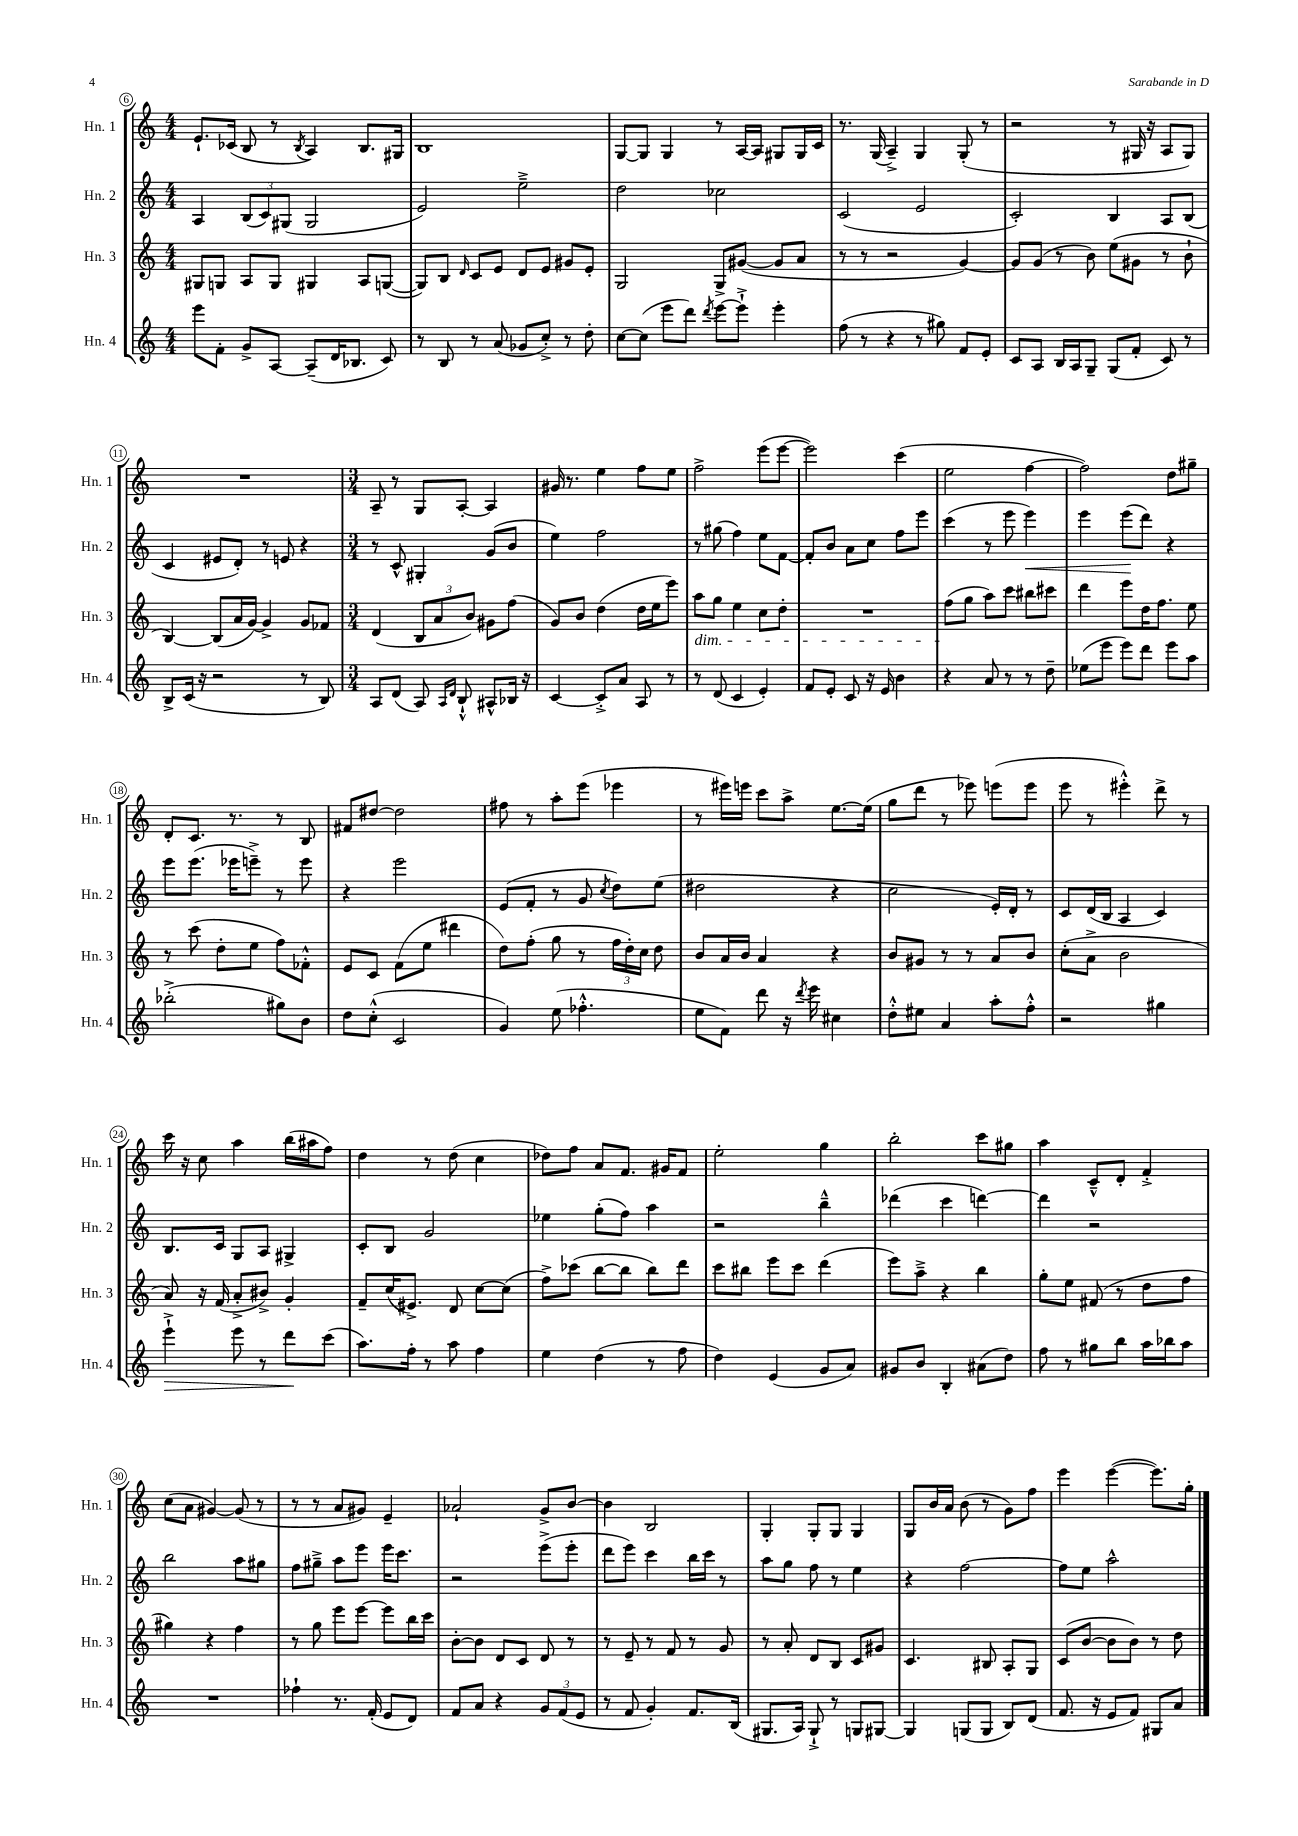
<<
\new StaffGroup <<
\new Staff = "s0" \with { instrumentName = "Hn. 1" shortInstrumentName = "Hn. 1" } {
    \clef treble \key c \major \numericTimeSignature \time 4/4
    \autoBeamOff e'8.[-! ces'16]( b8 r8 \acciaccatura { b8 } a4) b8.[ gis16] |
    b1 |
    g8[~ g8] g4 r8 a16[~ a16] gis8[ gis16 c'16] |
    r8. g16( a4--->) g4 g8-.( r8 |
    r2 r8 gis16 r16 a8[ gis8]) |
    R1 |
    \numericTimeSignature \time 3/4 a8-- r8 g8[ a8]~-. a4 |
    gis'16 r8. e''4 f''8[ e''8] |
    f''2-> e'''8[( e'''8]~ |
    e'''2) c'''4( |
    e''2 f''4~ |
    f''2) d''8[ gis''8]-- |
    d'8[-. c'8.] r8. r8 b8 |
    fis'8[ dis''8]~ dis''2 |
    fis''8 r8 a''8[-. e'''8]( ees'''4 |
    r8 eis'''16[) e'''16] c'''8[ a''8]-> e''8.[~ e''16]( |
    g''8[ d'''8] r8 ees'''8) e'''8[( e'''8] |
    e'''8 r8 eis'''4-.-^) d'''8-> r8 |
    c'''16 r16 c''8 a''4 b''16[( ais''16 f''8]) |
    d''4 r8 d''8( c''4 |
    des''8[) f''8] a'8[ f'8.] gis'16[ f'8] |
    e''2-. g''4 |
    b''2-. c'''8[ gis''8] |
    a''4 c'8[---^ d'8]-. f'4-.-> |
    c''8[( a'8] gis'4~) gis'8( r8 |
    r8 r8 a'8[ gis'8]) e'4-- |
    aes'2-! g'8[-> b'8]~ |
    b'4 b2 |
    g4-. g8[-. g8] g4 |
    g8[ b'16 a'16] b'8( r8 g'8[) f''8] |
    e'''4 e'''4~( e'''8.[) g''16]-. \bar "|." |
}
\new Staff = "s1" \with { instrumentName = "Hn. 2" shortInstrumentName = "Hn. 2" } {
    \clef treble \key c \major \numericTimeSignature \time 4/4
    \autoBeamOff a4 \tuplet 3/2 { b8[( c'8) gis8]( } gis2 |
    e'2) e''2---> |
    d''2 ces''2 |
    c'2( e'2 |
    c'2-.) b4 a8[ b8]( |
    c'4 eis'8[ d'8]-.) r8 e'8 r4 |
    \numericTimeSignature \time 3/4 r8 c'8-^ gis4-. g'8[( b'8] |
    e''4) f''2 |
    r8 gis''8( f''4) e''8[ f'8]~ |
    f'8[-. b'8] a'8[ c''8] f''8[ e'''8] |
    c'''4( r8 e'''8 e'''4\<) |
    e'''4 e'''8[\!( d'''8]) r4 |
    e'''8[ e'''8.]( ees'''16[ e'''8]--->) r8 e'''8 |
    r4 e'''2 |
    e'8[( f'8]-. r8 g'8 \acciaccatura { c''8 } d''8[) e''8]( |
    dis''2 r4 |
    c''2 e'16[-.) d'16]-. r8 |
    c'8[ d'16( b16] a4 c'4) |
    b8.[ c'16] g8[ a8] gis4-> |
    c'8[-. b8] g'2 |
    ees''4 g''8[-.( f''8]) a''4 |
    r2 b''4---^ |
    des'''4( c'''4 d'''4~) |
    d'''4 r2 |
    b''2 a''8[ gis''8] |
    f''8[ gis''8]---> a''8[ e'''8] e'''16[ c'''8.] |
    r2 e'''8[->( e'''8]-. |
    d'''8[ e'''8]) c'''4 b''16[ c'''16] r8 |
    a''8[ g''8] f''8 r8 e''4 |
    r4 f''2~ |
    f''8[ e''8] a''2-^ \bar "|." |
}
\new Staff = "s2" \with { instrumentName = "Hn. 3" shortInstrumentName = "Hn. 3" } {
    \clef treble \key c \major \numericTimeSignature \time 4/4
    \autoBeamOff gis8[ g8] a8[ g8] gis4 a8[ g8]~( |
    g8[) b8] \grace { d'16 } c'8[ e'8] d'8[ e'8] gis'8[ e'8]-. |
    g2 g8[-> gis'8]~( gis'8[ a'8] |
    r8 r8 r2 g'4~) |
    g'8[ g'8]( r8 b'8) e''8[( gis'8] r8 b'8-! |
    b4~) b8[( a'16 g'16]~) g'4-> g'8[ fes'8] |
    \numericTimeSignature \time 3/4 d'4( \tuplet 3/2 { b8[ a'8 b'8]) } gis'8[ f''8]( |
    g'8[) b'8] d''4( d''16[ e''16 e'''8]) |
    a''8[\dim g''8] e''4 c''8[ d''8]-. |
    R2. |
    f''8[\!( g''8] a''8[) c'''8] bis''8[ cis'''8] |
    d'''4 e'''8[ d''16 f''8.] e''8 |
    r8 c'''8( d''8[-. e''8] f''8[) fes'8]-.-^ |
    e'8[ c'8] f'8[( e''8] dis'''4 |
    d''8[) f''8]-.( g''8 r8 \tuplet 3/2 { f''16[ d''16-.) c''16] } d''8 |
    b'8[ a'16 b'16] a'4 r4 |
    b'8[ gis'8] r8 r8 a'8[ b'8] |
    c''8[-.( a'8]-> b'2 |
    a'8) r16 f'16( a'8[-.-> bis'8]->) g'4-. |
    f'8[-- c''16( eis'8.]->) d'8 c''8[~ c''8]( |
    f''8[->) ces'''8]( b''8[~ b''8] b''8[) d'''8] |
    c'''8[ bis''8] e'''8[ c'''8] d'''4( |
    e'''8[) a''8]---> r4 b''4 |
    g''8[-. e''8] fis'8( r8 d''8[ f''8] |
    gis''4) r4 f''4 |
    r8 g''8 e'''8[ e'''8]~ e'''8[ b''16 c'''16] |
    b'8[~-. b'8] d'8[ c'8] d'8 r8 |
    r8 e'8-- r8 f'8 r8 g'8 |
    r8 a'8-. d'8[ b8] c'8[ gis'8] |
    c'4. bis8 a8[-. g8] |
    c'8[( b'8]~ b'8[ b'8]) r8 d''8 \bar "|." |
}
\new Staff = "s3" \with { instrumentName = "Hn. 4" shortInstrumentName = "Hn. 4" } {
    \clef treble \key c \major \numericTimeSignature \time 4/4
    \autoBeamOff e'''8[ f'8]-. g'8[-> a8]~ a8[--( d'16 bes8.] c'8) |
    r8 b8 r8 a'8( ges'8[ c''8]-.->) r8 d''8-. |
    c''8[~ c''8]( e'''8[ d'''8]) \acciaccatura { d'''8 } e'''8[~ e'''8]-!-> e'''4-. |
    f''8( r8 r4 r8 gis''8) f'8[ e'8]-. |
    c'8[ a8] b16[ a16 g8]-- g8[( f'8]-. c'8) r8 |
    b8[-> c'16]( r16 r2 r8 b8) |
    \numericTimeSignature \time 3/4 a8[ d'8]( a8) \grace { a16[ d'16] } b8-!-^ ais8[-^ bes16] r16 |
    c'4~ c'8[-.-> a'8] a8 r8 |
    r8 d'8( c'4 e'4-.) |
    f'8[ e'8]-. c'8 r16 e'16 b'4 |
    r4 a'8 r8 r8 d''8-- |
    ees''8[( e'''8] e'''8[) d'''8] e'''8[ a''8] |
    bes''2-.->( gis''8[) b'8] |
    d''8[ c''8]-.-^( c'2 |
    g'4) e''8( fes''4.-.-^ |
    e''8[ f'8]) d'''8 r16 \acciaccatura { d'''8 } e'''16 cis''4 |
    d''8[-.-^ eis''8] a'4 a''8[-. f''8]-.-^ |
    r2 gis''4 |
    e'''4-!->\> e'''8 r8 d'''8[\! c'''8]( |
    a''8.[) f''16]-. r8 a''8 f''4 |
    e''4 d''4( r8 f''8 |
    d''4) e'4( g'8[ a'8]) |
    gis'8[ b'8] b4-. ais'8[( d''8]) |
    f''8 r8 gis''8[ b''8] a''16[ bes''16 a''8] |
    R2. |
    fes''4-! r8. f'16-.( e'8[ d'8]) |
    f'8[ a'8] r4 \tuplet 3/2 { g'8[ f'8( e'8] } |
    r8 f'8 g'4-.) f'8.[ b16]( |
    gis8.[ a16]) gis8-!-> r8 g8[ gis8]~ |
    gis4 g8[( g8] b8[) d'8]( |
    f'8. r16 e'8[ f'8]) gis8[ a'8] \bar "|." |
}
>>
>>
\layout { \context { \Score currentBarNumber = #6 \override BarNumber.stencil = #(make-stencil-circler 0.1 0.3 ly:text-interface::print) } }
